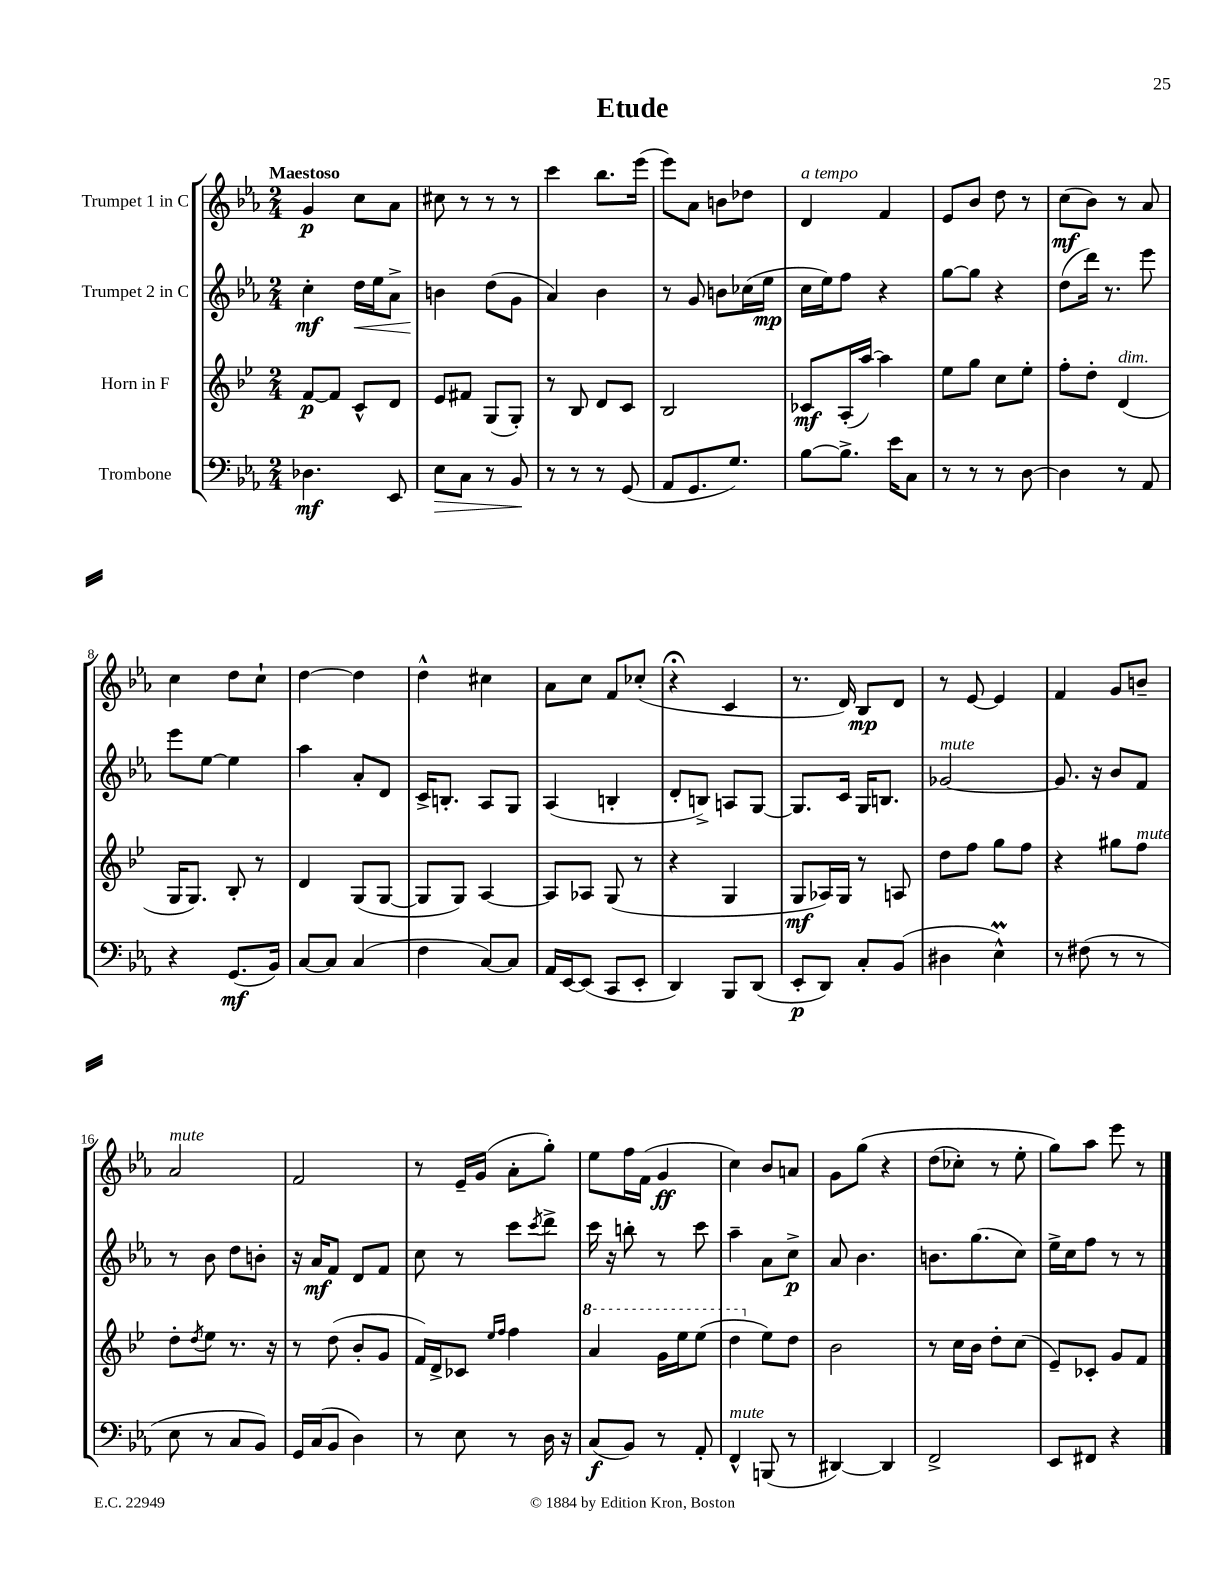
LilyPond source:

\header { title = "Etude" }
<<
\new StaffGroup <<
\new Staff = "s0" \with { instrumentName = "Trumpet 1 in C" } {
    \clef treble \key ees \major \numericTimeSignature \time 2/4 \tempo "Maestoso"
    g'4\p c''8 aes'8 |
    cis''8 r8 r8 r8 |
    c'''4 bes''8. ees'''16( |
    ees'''8) aes'8 b'8 des''8 |
    d'4^\markup { \italic "a tempo" } f'4 |
    ees'8 bes'8 d''8 r8 |
    c''8\mf( bes'8) r8 aes'8 |
    c''4 d''8 c''8-! |
    d''4~ d''4 |
    d''4-^ cis''4 |
    aes'8 c''8 f'8 ces''8-.( |
    r4\fermata c'4 |
    r8. d'16) bes8\mp d'8 |
    r8 ees'8~ ees'4 |
    f'4 g'8 b'8-- |
    aes'2^\markup { \italic "mute" } |
    f'2 |
    r8 ees'16-- g'16( aes'8-. g''8-.) |
    ees''8 f''16 f'16( g'4\ff |
    c''4) bes'8 a'8 |
    g'8 g''8\( r4 |
    d''8( ces''8-.) r8 ees''8-. |
    g''8\) aes''8 ees'''8 r8 \bar "|." |
}
\new Staff = "s1" \with { instrumentName = "Trumpet 2 in C" } {
    \clef treble \key ees \major \numericTimeSignature \time 2/4
    c''4-.\mf d''16\< ees''16 aes'8-> |
    b'4\! d''8( g'8 |
    aes'4) bes'4 |
    r8 g'8 b'8 ces''16( ees''16\mp |
    c''16 ees''16) f''8 r4 |
    g''8~ g''8 r4 |
    d''8( d'''16) r8. ees'''8 |
    ees'''8 ees''8~ ees''4 |
    aes''4 aes'8-. d'8 |
    c'16-> b8.-. aes8 g8 |
    aes4( b4-. |
    d'8-. b8->) a8 g8~ |
    g8. c'16 g16 b8. |
    ges'2~^\markup { \italic "mute" } |
    ges'8. r16 bes'8 f'8 |
    r8 bes'8 d''8 b'8-. |
    r16 aes'16\mf f'8 d'8 f'8 |
    c''8 r8 c'''8 \acciaccatura { c'''8 } d'''8-> |
    c'''16 r16 b''8-. r8 c'''8 |
    aes''4-- aes'8 c''8->\p |
    aes'8 bes'4. |
    b'8. g''8.( c''8) |
    ees''16-> c''16 f''8 r8 r8 \bar "|." |
}
\new Staff = "s2" \with { instrumentName = "Horn in F" } {
    \clef treble \key bes \major \numericTimeSignature \time 2/4
    f'8~\p f'8 c'8-^ d'8 |
    ees'8 fis'8 g8( g8-.) |
    r8 bes8 d'8 c'8 |
    bes2 |
    ces'8\mf a16-.( a''16~) a''4 |
    ees''8 g''8 c''8 ees''8-. |
    f''8-. d''8-. d'4^\markup { \italic "dim." }( |
    g16 g8.) bes8-. r8 |
    d'4 g8( g8~ |
    g8 g8) a4~ |
    a8 aes8 g8( r8 |
    r4 g4 |
    g8\mf aes16) g16 r8 a8 |
    d''8 f''8 g''8 f''8 |
    r4 gis''8 f''8^\markup { \italic "mute" } |
    d''8-. \acciaccatura { d''8 } ees''8 r8. r16 |
    r8 d''8( bes'8-. g'8 |
    f'16) d'16-> ces'8 \grace { ees''16 f''16 } f''4 |
    \ottava #1 a''4 g''16 ees'''16 ees'''8( |
    d'''4 \ottava #0 ees''8) d''8 |
    bes'2 |
    r8 c''16 bes'16 d''8-. c''8( |
    ees'8--) ces'8-. g'8 f'8 \bar "|." |
}
\new Staff = "s3" \with { instrumentName = "Trombone" } {
    \clef bass \key ees \major \numericTimeSignature \time 2/4
    des4.\mf ees,8 |
    ees8\> c8 r8 bes,8\! |
    r8 r8 r8 g,8( |
    aes,8 g,8. g8.) |
    bes8~ bes8.-> ees'16 c8 |
    r8 r8 r8 d8~ |
    d4 r8 aes,8 |
    r4 g,8.\mf( bes,16) |
    c8~ c8 c4( |
    f4 c8~) c8 |
    aes,16 ees,16~ ees,8( c,8 ees,8-. |
    d,4) bes,,8 d,8( |
    ees,8-.\p d,8) c8-. bes,8( |
    dis4 ees4-^\prall) |
    r8 fis8( r8 r8 |
    ees8 r8 c8 bes,8) |
    g,16 c16( bes,8 d4) |
    r8 ees8 r8 d16 r16 |
    c8\f( bes,8) r8 aes,8-. |
    f,4-^^\markup { \italic "mute" } b,,8( r8 |
    dis,4~) dis,4 |
    f,2-> |
    ees,8 fis,8 r4 \bar "|." |
}
>>
>>
